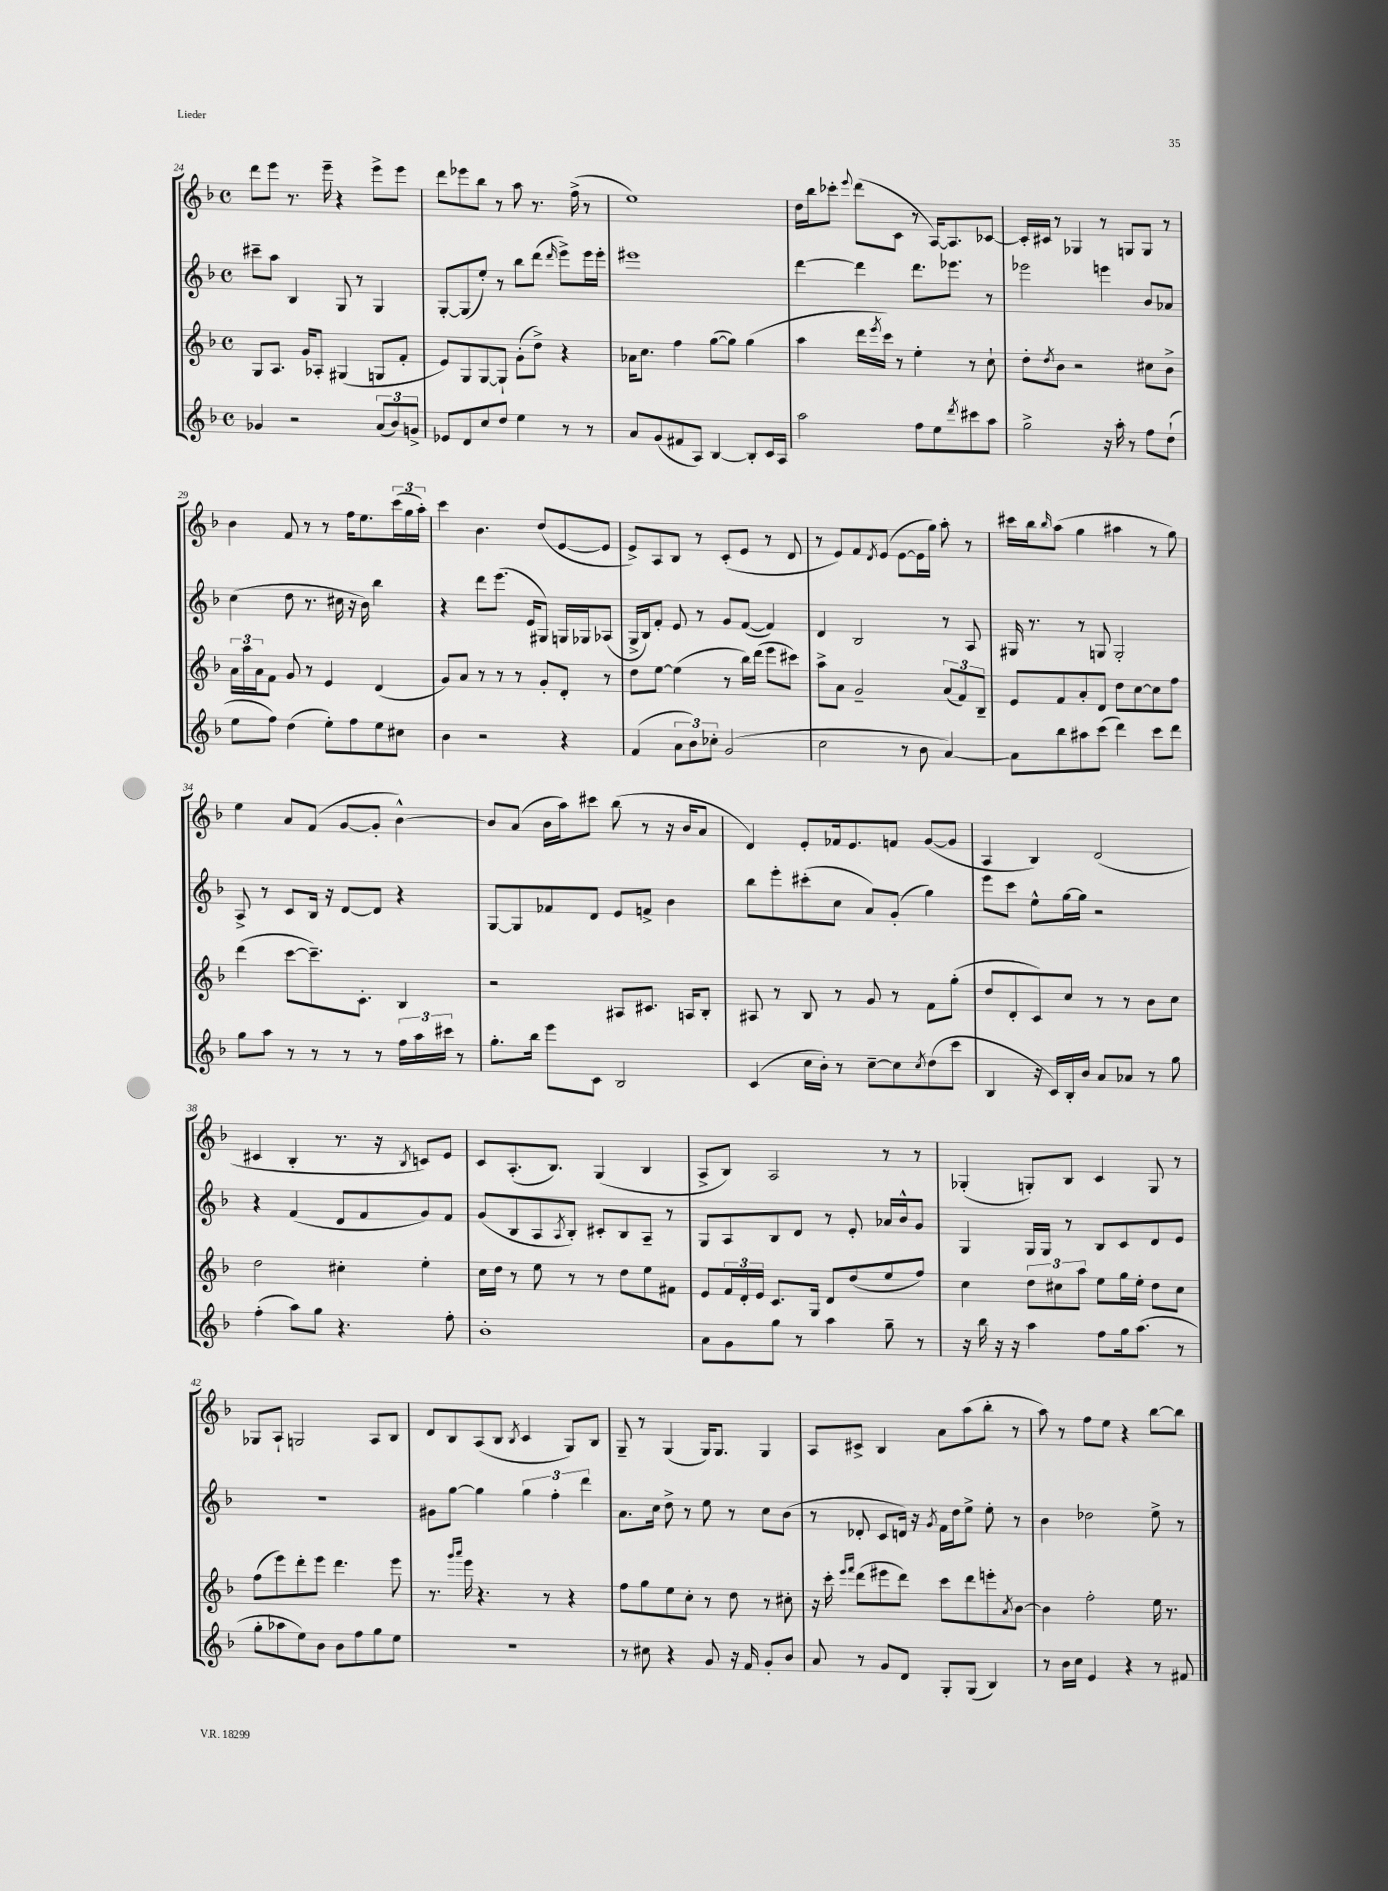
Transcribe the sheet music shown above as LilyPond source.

<<
\new StaffGroup <<
\new Staff = "s0" {
    \clef treble \key f \major \defaultTimeSignature \time 4/4
    d'''8 e'''8 r8. e'''16-- r4 e'''8-> e'''8 |
    d'''8 ees'''8 bes''8 r8 a''8 r8. f''16->( r8 |
    e''1) |
    d''16 bes''16 ces'''8-. \appoggiatura { e'''8 } d'''8( c'8 r8 a16~) a8. ces'8~ |
    ces'16-. cis'16 r8 ges4 r8 g8 g8 r8 |
    bes'4 f'8 r8 r8 f''16 e''8. \tuplet 3/2 { c'''16( g''16 a''16-.) } |
    c'''4 bes'4. d''8( e'8~ e'8 |
    e'8->) a8 bes8 r8 c'8-.( e'8 r8 d'8 |
    r8 e'8) f'8 \acciaccatura { d'8 } e'8( e'8~ e'16 g''16) a''8-. r8 |
    cis'''16 bes''16 \grace { bes''16 } a''8( g''4 ais''4 r8 g''8) |
    e''4 a'8 f'8( g'8~ g'8-. bes'4~-^) |
    bes'8 a'8( bes'16 a''16) cis'''8 bes''8( r8 r16 bes'16 a'8 |
    d'4) e'8-. fes'16 e'8. f'8 g'8~( g'8 |
    a4 bes4) d'2( |
    cis'4 bes4-. r8. r16 \acciaccatura { bes8 } c'8) e'8 |
    c'8 a8.-.( bes8.) g4( bes4 |
    a8-> bes8) a2 r8 r8 |
    ges4-.( g8-.) bes8 c'4 g8 r8 |
    ges8 a8-! g2 a8 bes8 |
    d'8 bes8 a8( bes8 \acciaccatura { bes8 } c'4 g8) bes8 |
    g8-- r8 g4( g16) g8. g4 |
    a8 cis'8-> bes4 a'8 a''8( bes''8-. r8 |
    a''8) r8 f''8 e''8 r4 bes''8~ bes''8 \bar "|." |
}
\new Staff = "s1" {
    \clef treble \key f \major \defaultTimeSignature \time 4/4
    cis'''8-- a''8 bes4 g8 r8 g4 |
    g8~-. g8( e''8-.) r8 bes''8 d'''8( \grace { d'''16 } e'''8->) e'''16 e'''16-. |
    eis'''1 |
    d'''4~ d'''4 d'''8. ees'''8. r8 |
    ees'''2 e'''4 bes'8 aes'8 |
    c''4( d''8 r8. cis''16 r16 bes'16) bes''4 |
    r4 d'''8 e'''8.( e'16 gis8) g16 ges16 aes8( |
    g16-> bes16) f'8-. e'8 r8 g'8 f'8~( f'4) |
    d'4 bes2 r8 a8 |
    gis16 r8. r8 g8 g2-. |
    a8-> r8 c'8 bes16 r16 d'8~ d'8 r4 |
    g8~ g8 fes'8 d'8 e'8 f'8-> bes'4 |
    bes''8 e'''8-. cis'''8-.( c''8 a'8) g'8-.( g''4) |
    e'''8 c'''8 e''8-^ g''16~ g''16 r2 |
    r4 f'4( d'8 f'8 g'8) f'8 |
    g'8( bes8 a8 \acciaccatura { a8 } bes8-.) cis'8-. bes8 a8-- r8 |
    g8 a8 bes8 d'8 r8 e'8-. aes'16 bes'16-^ g'8 |
    g4 g16 g16 r8 bes8 c'8 d'8 e'8 |
    r1 |
    gis'8 g''8~ g''4 \tuplet 3/2 { g''4 f''4-. d'''4 } |
    a'8. c''16 d''8-> r8 e''8 r8 c''8 bes'8( |
    r8 des'8-. c'8 d'16) r16 \acciaccatura { g'8 } f'16 d''16 e''8-> e''8-. r8 |
    bes'4 des''2 e''8-> r8 \bar "|." |
}
\new Staff = "s2" {
    \clef treble \key f \major \defaultTimeSignature \time 4/4
    g8 a8. g'16 aes8-. gis4( g8 f'8-. |
    e'8) g8 g8~ g8-! g'8-.( d''8->) r4 |
    aes'16 c''8. f''4 g''8~( g''8) g''4( |
    a''4 d'''16 \acciaccatura { e'''8 } c'''16) r8 e''4-. r8 c''8-! |
    d''8-. \acciaccatura { d''8 } bes'8 r2 cis''8 bes'8-> |
    \tuplet 3/2 { a'16 a''16 a'16 } f'8 g'8 r8 e'4 d'4( |
    g'8) a'8 r8 r8 r8 g'8-. d'8-. r8 |
    d''8 e''8~ e''4( r8 bes''16) d'''16( e'''8 cis'''8) |
    a''8-> a'8 g'2-- \tuplet 3/2 { a'8( f'8) bes8-- } |
    e'8 f'8 a'8-. d'8 d''8 c''8~ c''8 f''8 |
    d'''4( c'''8~ c'''8.--) c'8.-. bes4 |
    r2 ais8 cis'8. a16 bes8-. |
    ais8 r8 bes8 r8 g'8 r8 f'8 g''8-.( |
    d''8 d'8-. c'8) c''8 r8 r8 bes'8 c''8 |
    d''2 cis''4-. e''4-. |
    c''16 d''16 r8 e''8 r8 r8 d''8 e''8 fis'8 |
    e'8 \tuplet 3/2 { f'16 d'16-. e'16 } c'8. g16 d'8 d''8( e''8 f''8) |
    c''4 \tuplet 3/2 { d''8 cis''8 a''8 } e''8 g''16 e''16-. d''8 cis''8 |
    f''8( e'''8) d'''8-. e'''8 d'''4. e'''8 |
    r8. \grace { g'''16 a'''16 } e'''16 r4. r8 r4 |
    f''8 g''8 e''8 c''8-. r8 d''8 r8 cis''8-. |
    r16 c'''16-. \grace { e'''16 f'''16 } d'''8( eis'''8 d'''8) c'''8 d'''8 e'''8-. \acciaccatura { a'8 } bes'8~ |
    bes'4 f''2-. e''16 r8. \bar "|." |
}
\new Staff = "s3" {
    \clef treble \key f \major \defaultTimeSignature \time 4/4
    ges'4 r2 \tuplet 3/2 { a'8( bes'8) g'8-> } |
    ees'8 d'8 c''8 d''8 e''4 r8 r8 |
    a'8 g'8( fis'8 a8) bes4~ bes8-. c'16 a16 |
    a''2 f''8 e''8 \acciaccatura { d'''8 } cis'''8 a''8 |
    g''2-> r16 a''16-. r8 f''8 d''8-!( |
    e''8 f''8) d''4( e''8-.) f''8 e''8 cis''8 |
    bes'4 r2 r4 |
    f'4( \tuplet 3/2 { a'8 bes'8) ces''8-. } g'2( |
    c''2 r8 bes'8 a'4~) |
    a'8 bes''8 ais''8 c'''8( d'''4) c'''8 d'''8 |
    g''8 a''8 r8 r8 r8 r8 \tuplet 3/2 { f''16 a''16 cis'''16 } r8 |
    g''8.-. bes''16 e'''8 c'8 bes2 |
    c'4( c''16 bes'16-.) r8 c''8~-- c''8 \acciaccatura { c''8 } d''8( c'''8 |
    bes4 r16 c'16) bes16-. bes'16 a'8 aes'8 r8 g''8 |
    f''4-.( a''8) g''8 r4. f''8-. |
    bes'1-. |
    a'8 g'8 g''8 r8 a''4 g''8-- r8 |
    r16 bes''16 r16 r16 a''4 f''8 g''16 a''8.( r8 |
    g''8-. aes''8 e''8) bes'8 bes'8 f''8 g''8 e''8 |
    r1 |
    r8 cis''8 r4 g'8 r16 f'16 g'8-. bes'8 |
    a'8 r8 g'8 d'8 g8-. g8( bes4) |
    r8 bes'16 c''16 e'4 r4 r8 fis'8 \bar "|." |
}
>>
>>
\layout { \context { \Score currentBarNumber = #24 } }
